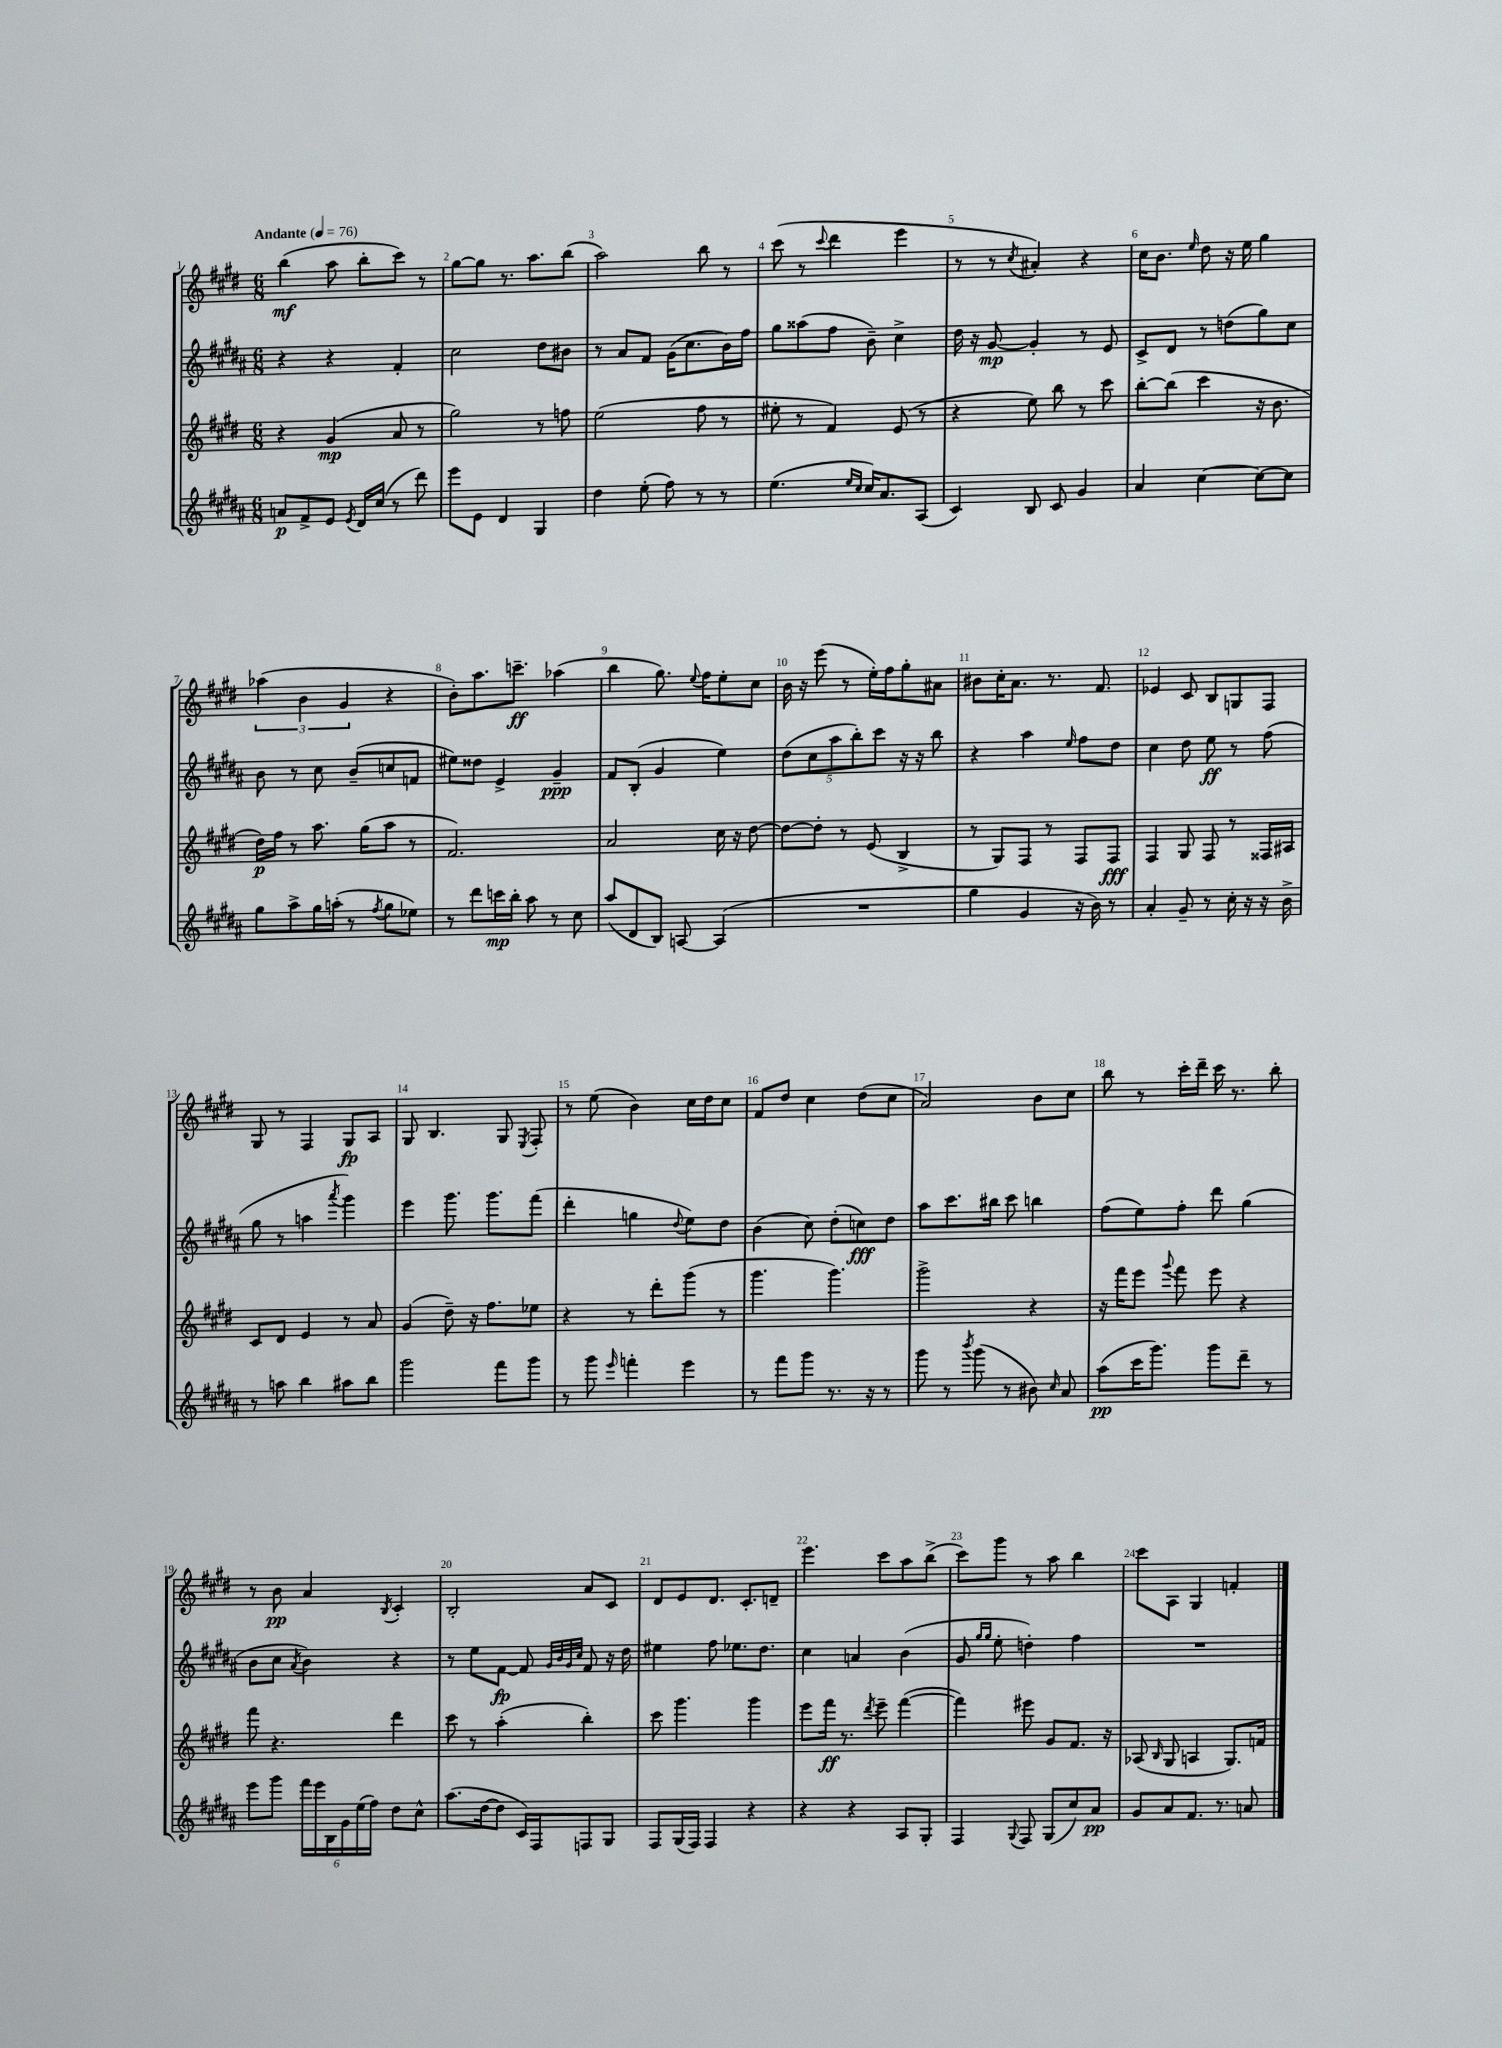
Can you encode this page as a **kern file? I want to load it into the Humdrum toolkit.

**kern	**kern	**kern	**kern
*staff4	*staff3	*staff2	*staff1
*clefG2	*clefG2	*clefG2	*clefG2
*k[f#c#g#d#a#]	*k[f#c#g#d#]	*k[f#c#g#d#a#]	*k[f#c#g#d#]
*M6/8	*M6/8	*M6/8	*M6/8
*MM76	*MM76	*MM76	*MM76
8a	4r	4r	(4bb
8f#^	.	.	.
8e	(4g#	4r	8aa
8qe	.	.	.
16d#	.	.	8bb'
(16cc#	.	.	.
8r	8a	4f#'	8ccc#)
8ddd#)	8r	.	8r
=	=	=	=
8eee	2gg#)	2cc#	[8gg#
8e	.	.	8gg#]
4d#	.	.	8.r
.	.	.	8.aa
4G#	8r	8dd#	.
.	8ff	8b#	(8bb
=	=	=	=
4dd#	(2ee	8r	2aa)
.	.	8a#	.
(8ee'	.	8f#	.
8ff#)	.	(16g#	.
.	.	8.cc#	.
8r	8ff#	.	8bb
8r	8r	16b)	8r
.	.	16ff#	.
=	=	=	=
(4.ee	8ee#'	8gg#	(8ccc#
.	8r	(8aa##	8r
.	.	.	8qqccc#
.	4f#)	8ff#	4ddd#
16qqee	.	.	.
16qqcc#	.	.	.
16cc#)	.	8b~)	.
8.a#	.	.	.
.	(8e	4cc#^	4eee
(8A#	8r	.	.
=	=	=	=
4c#)	4r	16dd#	8r
.	.	16r	.
.	.	[8g#	8r
.	.	.	8qcc#
8B	8ee)	4g#']	4a#')
8c#	8bb	.	.
4g#	8r	8r	4r
.	8ccc#	8e	.
=	=	=	=
4a#	[8bb'	8c#^	16cc#
.	.	.	8.b
.	(8bb]	8d#	.
.	.	.	16qqee
[4cc#	4ccc#	8r	8dd#
.	.	(8dd	16r
.	.	.	16ee
8cc#_	16r	8gg#)	4gg#
.	8.b	.	.
8cc#]	.	8cc#	.
=	=	=	=
8gg#	16dd#)	8b	(6aa-
.	16ff#	.	.
8aa#^	8r	8r	.
.	.	.	6b
16gg#	8.aa	8cc#	.
(16aa'	.	.	.
.	.	.	6g#
8r	.	(8b~	.
.	(16gg#	.	.
8qff#	.	.	.
8gg#	8aa	8cc	4r
8ee-)	8r	8f	.
=	=	=	=
8r	2.f#)	8ee#)	8b')
8ddd#	.	8dd##	8.aa
16ccc	.	4e^	.
16bb'	.	.	8.ccc~
8aa#	.	.	.
8r	.	4g#~	(4aa-
8cc#	.	.	.
=	=	=	=
(8aa#	2a	8f#	4bb
8d#	.	(8B'	.
8B)	.	4g#	8.gg#)
[8A	.	.	.
.	.	.	8qqee
.	.	.	16ff#
(4A]	16cc#	4ee)	8ee'
.	16r	.	.
.	[8dd#	.	8cc#
=	=	=	=
2.r	8dd#_	(10dd#	16b
.	.	.	16r
.	.	10cc#	.
.	8dd#']	.	(8eee
.	.	10aa#	.
.	8r	.	8r
.	.	10bb')	.
.	(8e	.	16ee')
.	.	10ccc#	.
.	.	.	16ff#
.	4B^	16r	8gg#'
.	.	16r	.
.	.	8bb	8a#
=	=	=	=
4gg#	8r	4r	8b#
.	8G#)	.	16cc#'
.	.	.	8.a
4g#	8F#	4aa#	.
.	8r	.	8.r
.	.	16qqee	.
16r	8F#	8ff#	.
16b)	.	.	8.f#
8r	8F#	8dd#	.
=	=	=	=
4a#'	4F#	4cc#	4e-
8g#~	8G#	8dd#	8c#
8r	8F#	8ee	8B
16cc#'	8r	8r	8G
16r	.	.	.
16r	16F##	(8ff#	8F#
16b^	16A#	.	.
=	=	=	=
8r	8c#	8gg#	8G#
8aa	8d#	8r	8r
4bb	4e	4aa	4F#
.	.	8qaaa#	.
8aa#	8r	4ggg#)	8G#
8bb	8a	.	8A
=	=	=	=
2ggg#	(4g#	4eee	8G#
.	.	.	4.B
.	8dd#~)	8.ggg#	.
.	16r	.	.
.	8.ff#	8.ggg#	.
8fff#	.	.	8G#
.	.	.	8qE
8ggg#	8ee-	(8fff#	8F#'
=	=	=	=
8r	4r	4ddd#'	8r
8ggg#	.	.	(8ee
16qqeee	.	.	.
4fff'	8r	4gg	4b)
.	8ddd#'	.	.
.	.	8qqdd#	.
4eee	(8ggg#	8ee)	16cc#
.	.	.	16dd#
.	8r	8dd#	8cc#
=	=	=	=
8r	4.ggg#	(4b	8f#
8fff#	.	.	8dd#
8ggg#	.	8cc#)	4cc#
8.r	4.ggg#)	(8dd#'	.
.	.	8cc)	(8dd#
16r	.	.	.
8r	.	8dd#	8cc#
=	=	=	=
8ggg#	2ggg#^	8aa#	2a)
8r	.	8.ccc#	.
8qbbb	.	.	.
(8ggg#	.	.	.
.	.	16bb#	.
8r	.	8ccc#	.
8b#)	4r	4bb	8b
16qqcc#	.	.	.
8a#	.	.	8cc#
=	=	=	=
(8aa#	16r	(8ff#	8bb
.	16fff#	.	.
16ccc#	8eee	8ee)	8r
8.ggg#)	.	.	.
.	8qqggg#	.	.
.	8fff#	8ff#'	16ccc#'
.	.	.	16ddd#~
8ggg#	8eee	8ddd#	16ccc#
.	.	.	8.r
8ddd#~	4r	(4gg#	.
8r	.	.	8bb'
=	=	=	=
8eee	8fff#	8b	8r
8ggg#	4.r	8cc#	8b
.	.	8qa#	.
24fff#	.	4b)	4a
24eee	.	.	.
24B	.	.	.
24g#	.	.	.
(24ee	.	.	.
24ff#)	.	.	.
.	.	.	8qB
8dd#	4ddd#	4r	4c#'
8cc#^^	.	.	.
=	=	=	=
(8.aa#	8ccc#	8r	2B'
.	8r	8ee	.
[16dd#	.	.	.
8dd#]	(4aa'	[8f#	.
16c#)	.	8f#]	.
16F#	.	.	.
.	.	32qqg#	.
.	.	32qqb	.
.	.	32qqg#	.
.	.	32qqcc#	.
8F	4bb')	8f#	8a
8G#	.	16r	8c#
.	.	16dd#	.
=	=	=	=
8F#	8ccc#	4ee#	8d#
(16G#	4.ggg#	.	8e
16F#)	.	.	.
4F#	.	8ff#	8.d#
.	.	8.ee-	.
.	.	.	8.c#'
4r	4ggg#	.	.
.	.	8.dd#	.
.	.	.	8d~
=	=	=	=
4r	8eee	4cc#	4.eee
.	16fff#	.	.
.	8.r	.	.
4r	.	4a	.
.	8qddd#	.	.
.	8eee~	.	8ccc#
8A#	([4fff#	(4b	8aa
8G#'	.	.	(8bb^
=	=	=	=
4F#	4fff#])	8g#	8ccc#)
.	.	16qqgg#	.
.	.	16qqgg#	.
.	.	8ee'	8ggg#
8qqG#	.	.	.
8F#	8eee#	4dd')	8r
(8G#	8g#	.	8aa
8cc#)	8.f#	4ff#	4bb
8a#	.	.	.
.	16r	.	.
=	=	=	=
8g#	(8A-	2.r	8ccc#
.	16qqB	.	.
8a#	8G#	.	8A
8.f#	4A	.	4G#
8.r	.	.	.
.	8.G#)	.	4f'
8a	.	.	.
.	16f	.	.
==	==	==	==
*-	*-	*-	*-
